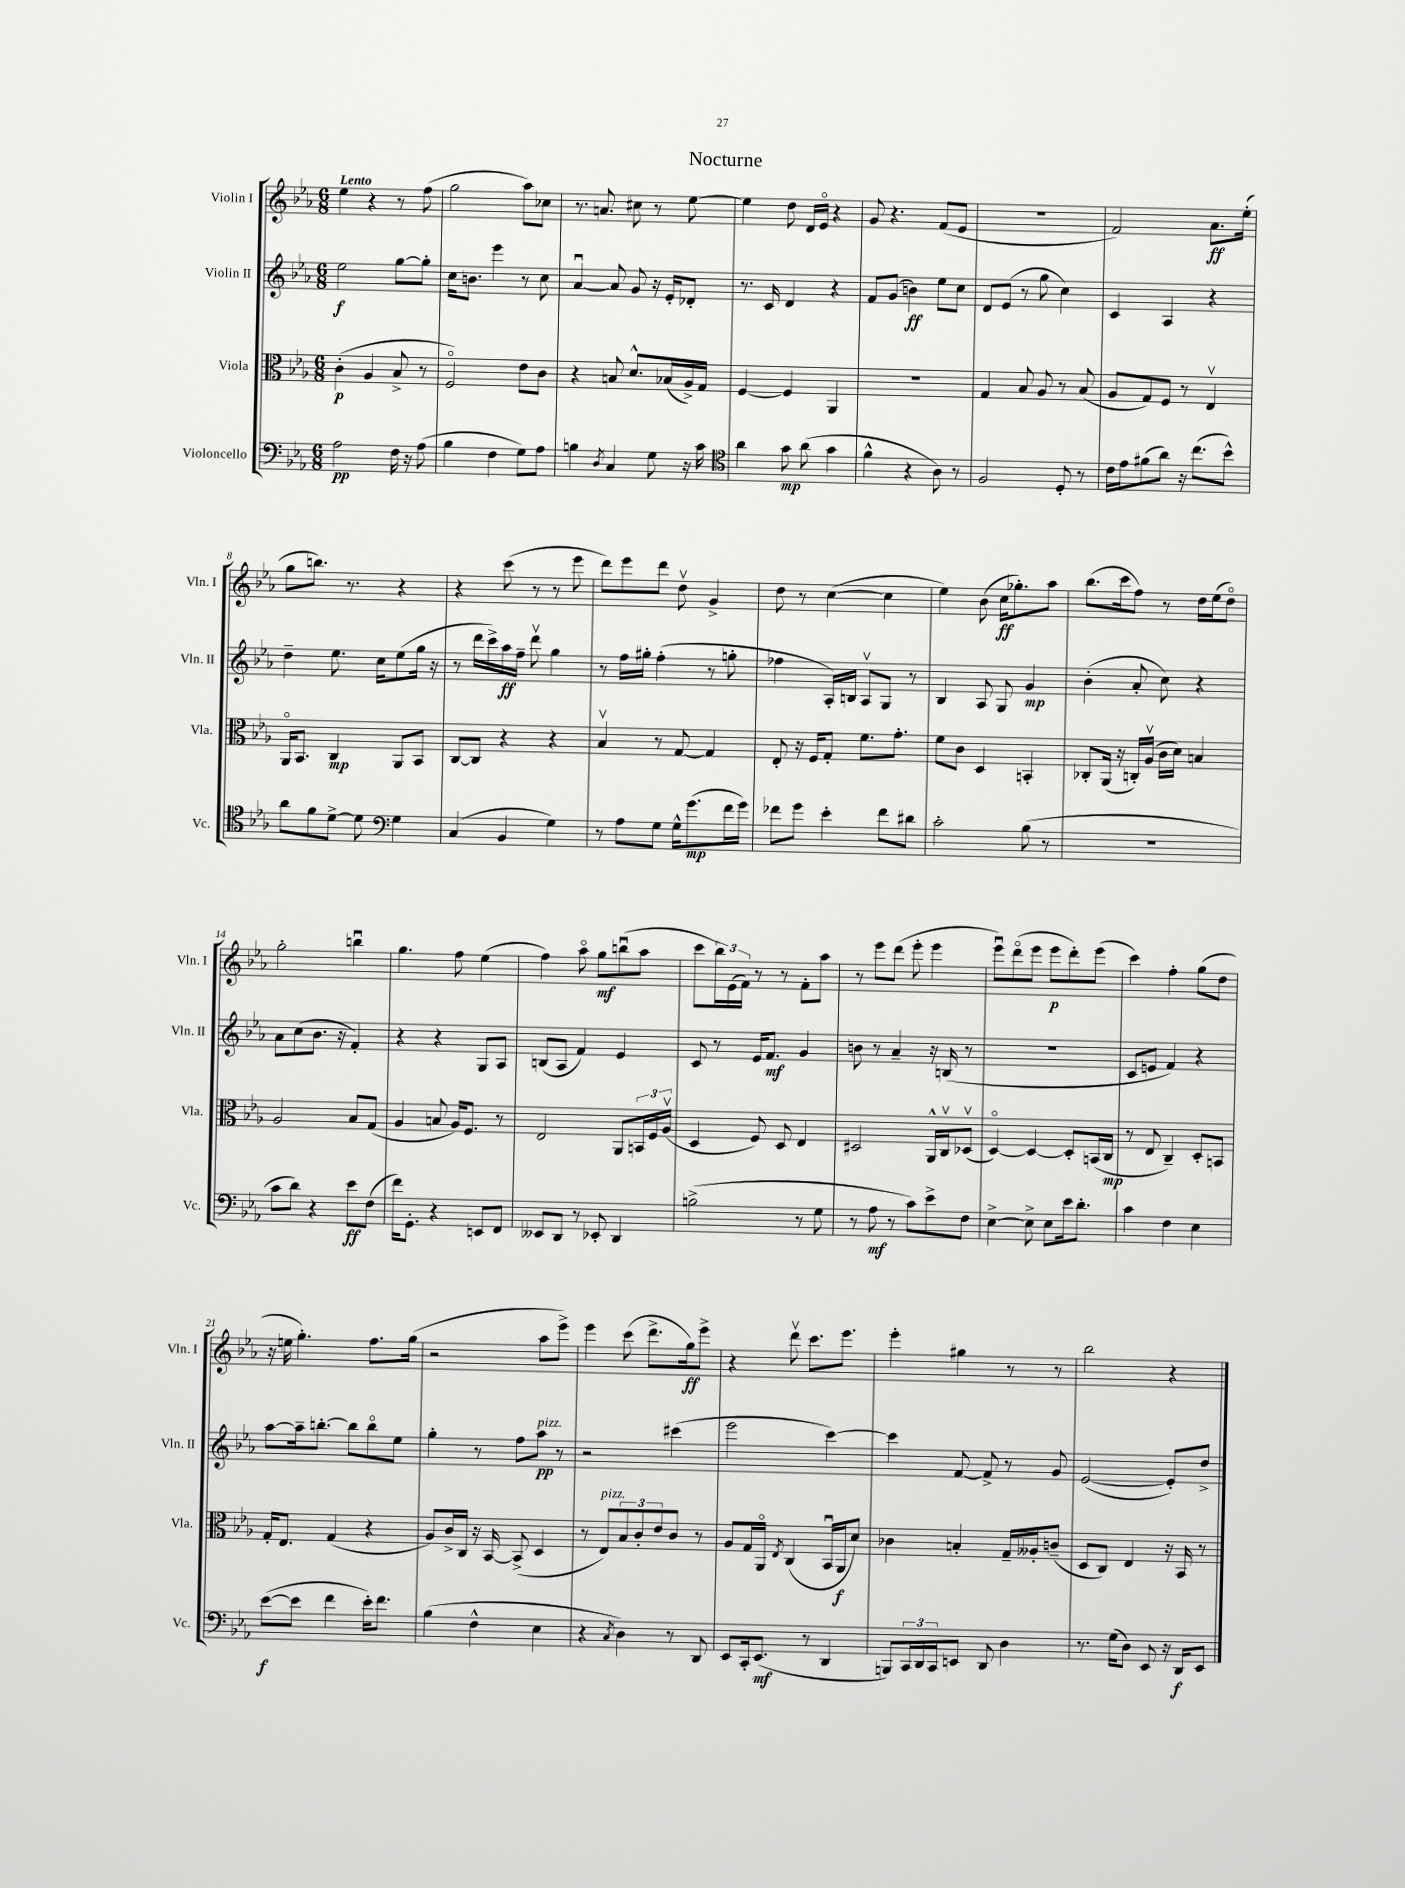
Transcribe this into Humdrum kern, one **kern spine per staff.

**kern	**dynam	**kern	**dynam	**kern	**dynam	**kern	**dynam
*part4	*part4	*part3	*part3	*part2	*part2	*part1	*part1
*staff4	*staff4	*staff3	*staff3	*staff2	*staff2	*staff1	*staff1
*I"Violoncello	*	*I"Viola	*	*I"Violin II	*	*I"Violin I	*
*I'Vc.	*	*I'Vla.	*	*I'Vln. II	*	*I'Vln. I	*
*clefF4	*	*clefC3	*	*clefG2	*	*clefG2	*
*k[b-e-a-]	*	*k[b-e-a-]	*	*k[b-e-a-]	*	*k[b-e-a-]	*
*M6/8	*	*M6/8	*	*M6/8	*	*M6/8	*
=1	=1	=1	=1	=1	=1	=1	=1
!	!	!	!	!	!	!LO:TX:a:B:t=Lento	!
2A-\	pp	(4c'\	p	2ee-\	f	4ee-\	.
.	.	4A-/	.	.	.	4r	.
16F\	.	8B-^/	.	[8gg\L	.	8r	.
16r	.	.	.	.	.	.	.
(8A-\	.	8r	.	8gg'\J]	.	(8ff\	.
=2	=2	=2	=2	=2	=2	=2	=2
4B-\	.	2F/)	.	16cc\KL	.	2gg\	.
.	.	.	.	8.bn\J	.	.	.
4F\	.	.	.	4eee-\	.	.	.
8G\L)	.	8e-\L	.	8r	.	8aa-\L)	.
8A-\J	.	8c\J	.	8cc\	.	8cc-X\J	.
=3	=3	=3	=3	=3	=3	=3	=3
4Bn\	.	4r	.	[4a-u/	.	8.r	.
.	.	.	.	.	.	8.an/	.
8qD/	.	.	.	.	.	.	.
4C/	.	8Bn/	.	8a-/]	.	.	.
.	.	8.d^^/L	.	8g/	.	8cc#X\	.
8G\	.	.	.	16r	.	8r	.
.	.	(16B-X/L	.	16e-'/KL	.	.	.
16r	.	16A-^/)	.	8d-X'/J	.	[8ee-\	.
16c\	.	16G/JJ	.	.	.	.	.
=4	=4	=4	=4	=4	=4	=4	=4
*clefC4	*	*	*	*	*	*	*
4a-\	.	[4F/	.	8.r	.	4ee-\]	.
.	.	.	.	16c/	.	.	.
8g\	mp	4F/]	.	4d/	.	8dd\	.
(8a-\	.	.	.	.	.	16d/LL	.
.	.	.	.	.	.	16e-/JJ	.
4g\	.	4AA-/	.	4r	.	4r	.
=5	=5	=5	=5	=5	=5	=5	=5
4f^^\	.	2.r	.	8f/L	.	8g/	.
.	.	.	.	(8g/J	.	4.r	.
4r	.	.	.	4bn\)	ff	.	.
8A-\)	.	.	.	8ee-\L	.	(8f/L	.
8r	.	.	.	8cc\J	.	8e-/J	.
=6	=6	=6	=6	=6	=6	=6	=6
2F/	.	4G/	.	8d/L	.	2.r	.
.	.	.	.	(8e-/J	.	.	.
.	.	8B-/	.	8r	.	.	.
.	.	8A-/	.	8gg\	.	.	.
8D'/	.	8r	.	4cc\)	.	.	.
8r	.	(8B-/	.	.	.	.	.
=7	=7	=7	=7	=7	=7	=7	=7
16c\LL	.	8A-/L	.	4c/	.	2f/)	.
16e-\J	.	.	.	.	.	.	.
(8f#X\	.	8G/)	.	.	.	.	.
8a-\J)	.	8F/J	.	4A-/	.	.	.
16r	.	8r	.	.	.	.	.
(8.cc\L	.	.	.	.	.	.	.
.	.	4E-v/	.	4r	.	8.a-\L	ff
8b-^^\J)	.	.	.	.	.	.	.
.	.	.	.	.	.	(16ee-'\Jk	.
!!LO:LB:g=z
=8	=8	=8	=8	=8	=8	=8	=8
8a-\L	.	16AA-/KL	.	4dd~\	.	8gg\L	.
.	.	8.BB-/J	.	.	.	.	.
8f\	.	.	.	.	.	8.bbn\J)	.
[8d^\J	.	4C/	mp	8.ee-\	.	.	.
.	.	.	.	.	.	8.r	.
8d\]	.	.	.	.	.	.	.
.	.	.	.	16cc\KL	.	.	.
*clefF4	*	*	*	*	*	*	*
4G\	.	8AA-/L	.	(8ee-\	.	4r	.
.	.	8BB-/J	.	16gg\Jk	.	.	.
.	.	.	.	16r	.	.	.
=9	=9	=9	=9	=9	=9	=9	=9
(4C/	.	[8C/L	.	8r	.	4r	.
.	.	8C/J]	.	16ddd\LL	.	.	.
.	.	.	.	16ccc^\)	.	.	.
4BB-/	.	4r	.	16aa-\	ff	(8ccc\	.
.	.	.	.	16ff~\JJ	.	.	.
.	.	.	.	8dddv\	.	8r	.
4G\)	.	4r	.	4gg\	.	8r	.
.	.	.	.	.	.	8eee-\	.
=10	=10	=10	=10	=10	=10	=10	=10
8r	.	4B-v/	.	8r	.	8ddd\L)	.
8A-\L	.	.	.	16ff\LL	.	8eee-\	.
.	.	.	.	16gg#X'\JJ	.	.	.
8G\J	.	8r	.	(4ff'\	.	8ddd\J	.
16G^^\KL	.	[8G/	.	.	.	8ddv\	.
(8.g\	mp	.	.	.	.	.	.
.	.	4G/]	.	8r	.	4g^/	.
16f\L	.	.	.	8ggn'\	.	.	.
16g\JJ)	.	.	.	.	.	.	.
=11	=11	=11	=11	=11	=11	=11	=11
8f-X\L	.	8E-'/	.	4ff-X\	.	8dd\	.
8g\J	.	16r	.	.	.	8r	.
.	.	16F/KL	.	.	.	.	.
4e-'\	.	8G'/J	.	16A-'/LL)	.	([4cc\	.
.	.	.	.	16Bn/JJ	.	.	.
.	.	8.f\L	.	8A-v/L	.	.	.
8f-\L	.	.	.	8G/J	.	4cc\]	.
.	.	8.g'\J	.	.	.	.	.
8d#X\J	.	.	.	8r	.	.	.
=12	=12	=12	=12	=12	=12	=12	=12
2c'\	.	8f\L	.	4B-/	.	4ee-\)	.
.	.	8c\J	.	.	.	.	.
.	.	4D/	.	8A-/	.	(8b-\	.
.	.	.	.	8G/	.	16cc\KL	ff
.	.	.	.	.	.	8.gg-X'\)	.
(8B-\	.	4BBn'/	.	4g/	mp	.	.
8r	.	.	.	.	.	8aa-\J	.
=13	=13	=13	=13	=13	=13	=13	=13
2.r	.	8C-X'/L	.	(4b-'\	.	(8.bb-\L	.
.	.	(16AA-/Jk	.	.	.	.	.
.	.	16r	.	.	.	16ccc\k	.
.	.	16Cn'/LL)	.	8a-'/	.	8ff\J)	.
.	.	(16A-v/JJ	.	.	.	.	.
.	.	16c\LL	.	8cc\)	.	8r	.
.	.	16d\JJ)	.	.	.	.	.
.	.	4Bn/	.	4r	.	16dd\LL	.
.	.	.	.	.	.	(16ee-\J	.
.	.	.	.	.	.	8dd\J)	.
!!LO:LB:g=z
=14	=14	=14	=14	=14	=14	=14	=14
8c\L	.	2A-/	.	8a-\L	.	2gg'\	.
8d\J)	.	.	.	(8cc\	.	.	.
4r	.	.	.	8.b-\J	.	.	.
.	.	.	.	16r	.	.	.
8e-\L	ff	8B-/L	.	4f'/)	.	4bbnu\	.
(8F\J	.	(8G/J	.	.	.	.	.
=15	=15	=15	=15	=15	=15	=15	=15
16f\KL)	.	4A-/	.	4r	.	4.gg\	.
8.GG'\J	.	.	.	.	.	.	.
4r	.	8Bn/	.	4r	.	.	.
.	.	16A-/KL)	.	.	.	8ff\	.
.	.	8.F/J	.	.	.	.	.
8EEn/L	.	.	.	8G/L	.	(4ee-\	.
8FF/J	.	8r	.	8A-/J	.	.	.
=16	=16	=16	=16	=16	=16	=16	=16
8EE--X/L	.	2E-/	.	(8Bn/L	.	4ff\)	.
8DD/J	.	.	.	8A-/J	.	.	.
8r	.	.	.	4f/)	.	8aa-\	.
8EE-X'/	.	.	.	.	.	8gg\L	mf
4DD/	.	8AA-/L	.	4e-/	.	(8bbnu\	.
.	.	24BBn/L	.	.	.	8aa-\J	.
.	.	24F/	.	.	.	.	.
.	.	(24A-v/JJ	.	.	.	.	.
=17	=17	=17	=17	=17	=17	=17	=17
(2Bn^\	.	4D/	.	8c/	.	8ccc\L	.
.	.	.	.	8r	.	24bb-\L)	.
.	.	.	.	.	.	(24e-\	.
.	.	.	.	.	.	24f\JJ)	.
.	.	8F/)	.	16e-/KL	.	8r	.
.	.	.	.	8.f/J	mf	.	.
.	.	8D/	.	.	.	8r	.
8r	.	4E-/	.	4g/	.	8f'\L	.
8G\	.	.	.	.	.	8aa-\J	.
=18	=18	=18	=18	=18	=18	=18	=18
8r	.	2D#X/	.	8bn\	.	8r	.
8A-\	mf	.	.	8r	.	8eee-\L	.
8r	.	.	.	4a-~/	.	(8ddd\J	.
8c\L)	.	.	.	.	.	8eee-'\	.
8e-^\	.	16AA-^^/LL	.	16r	.	4eee-\	.
.	.	16Cv/J	.	(16Bn/	.	.	.
8F\J	.	(8D-Xv/J	.	8r	.	.	.
=19	=19	=19	=19	=19	=19	=19	=19
[4E-^\	.	[4D/)	.	2.r	.	8eee-u\L)	.
.	.	.	.	.	.	(8ddd\	.
8E-^\]	.	4D/_	.	.	.	8eee-\J	.
8E-\L	.	.	.	.	.	8eee-\L	p
16e-\k	.	8D'/L]	.	.	.	8ddd'\)	.
8.d'\J	.	.	.	.	.	.	.
.	.	(16BBn/L	.	.	.	(8eee-\J	.
.	.	16C/JJ	mp	.	.	.	.
=20	=20	=20	=20	=20	=20	=20	=20
4c\	.	8r	.	8c/L	.	4ccc\)	.
.	.	8E-/	.	8en/J	.	.	.
4F\	.	4C~/)	.	4f/)	.	4ff'\	.
4E-\	.	8D'/L	.	4r	.	(8gg\L	.
.	.	8BBn/J	.	.	.	8dd\J	.
!!LO:LB:g=z
=21	=21	=21	=21	=21	=21	=21	=21
([8e-\L	f	16G'/KL	.	[8aa-\L	.	16r	.
.	.	8.E-/J	.	.	.	16een\	.
8e-\J]	.	.	.	16aa-~\k]	.	4.gg'\)	.
.	.	.	.	[8.bbn'\J	.	.	.
4f\	.	(4G/	.	.	.	.	.
.	.	.	.	8bb\L]	.	.	.
16e-'\KL)	.	4r	.	8bb\	.	8.ff\L	.
8.f\J	.	.	.	.	.	.	.
.	.	.	.	8ee-\J	.	.	.
.	.	.	.	.	.	(16gg\Jk	.
=22	=22	=22	=22	=22	=22	=22	=22
(4B-\	.	8A-/L)	.	4gg'\	.	2r	.
.	.	16c^/L	.	.	.	.	.
.	.	16C/JJ	.	.	.	.	.
4F^^\	.	16r	.	8r	.	.	.
.	.	[16BB-/	.	.	.	.	.
.	.	(8BB-^/]	.	8ff\L	.	.	.
!	!	!	!	!LO:TX:a:i:t=pizz.	!	!	!
4E-\	.	4D/	.	8aa-\J	pp	8aa-\L	.
.	.	.	.	8r	.	8eee-^\J)	.
=23	=23	=23	=23	=23	=23	=23	=23
4r	.	8r	.	2r	.	4eee-\	.
!	!	!LO:TX:a:i:t=pizz.	!	!	!	!	!
.	.	8E-/L)	.	.	.	.	.
8qC/	.	.	.	.	.	.	.
4D\)	.	12B-/	.	.	.	(8ccc\	.
.	.	12c'/	.	.	.	.	.
.	.	.	.	.	.	8.ddd^\L	.
.	.	12e-/	.	.	.	.	.
8r	.	8c/J	.	(4ccc#X\	.	.	.
.	.	.	.	.	.	16gg\k)	ff
8DD/	.	8r	.	.	.	8eee-^\J	.
=24	=24	=24	=24	=24	=24	=24	=24
8EE-/L	.	8A-/L	.	2eee-\	.	4r	.
16CC'/k	.	16G/L	.	.	.	.	.
(8.EE-/J	mf	16AA-/JJ	.	.	.	.	.
.	.	8qE-/	.	.	.	.	.
.	.	(4C/	.	.	.	8dddv\	.
8r	.	.	.	.	.	8.ccc\L	.
4DD/	.	16BB-u/LL	.	[4ccc\)	.	.	.
.	.	16AA-/J	f	.	.	8.eee-\J	.
.	.	8d/J)	.	.	.	.	.
=25	=25	=25	=25	=25	=25	=25	=25
8BBBn/L)	.	4c-X\	.	4ccc\]	.	4eee-'\	.
24CC/L	.	.	.	.	.	.	.
24DD/	.	.	.	.	.	.	.
24CC/J	.	.	.	.	.	.	.
8EEn/J	.	4Bn'/	.	[8f/	.	4gg#X\	.
8DD/	.	.	.	8f^/]	.	.	.
4D\	.	16G~/LL	.	8r	.	8r	.
.	.	16A--X'/J	.	.	.	.	.
.	.	(8cn~/J	.	8g/	.	8r	.
=26	=26	=26	=26	=26	=26	=26	=26
8.r	.	8D/L	.	([2e-/	.	2bb-\	.
.	.	8C/J)	.	.	.	.	.
(16G\KL	.	.	.	.	.	.	.
8D\J)	.	4E-/	.	.	.	.	.
8EE-/	.	.	.	.	.	.	.
16r	.	16r	.	8e-'/L])	.	4r	.
16DD/KL	f	16BB-/	.	.	.	.	.
8EE-/J	.	8r	.	8dd^/J	.	.	.
==	==	==	==	==	==	==	==
*-	*-	*-	*-	*-	*-	*-	*-
